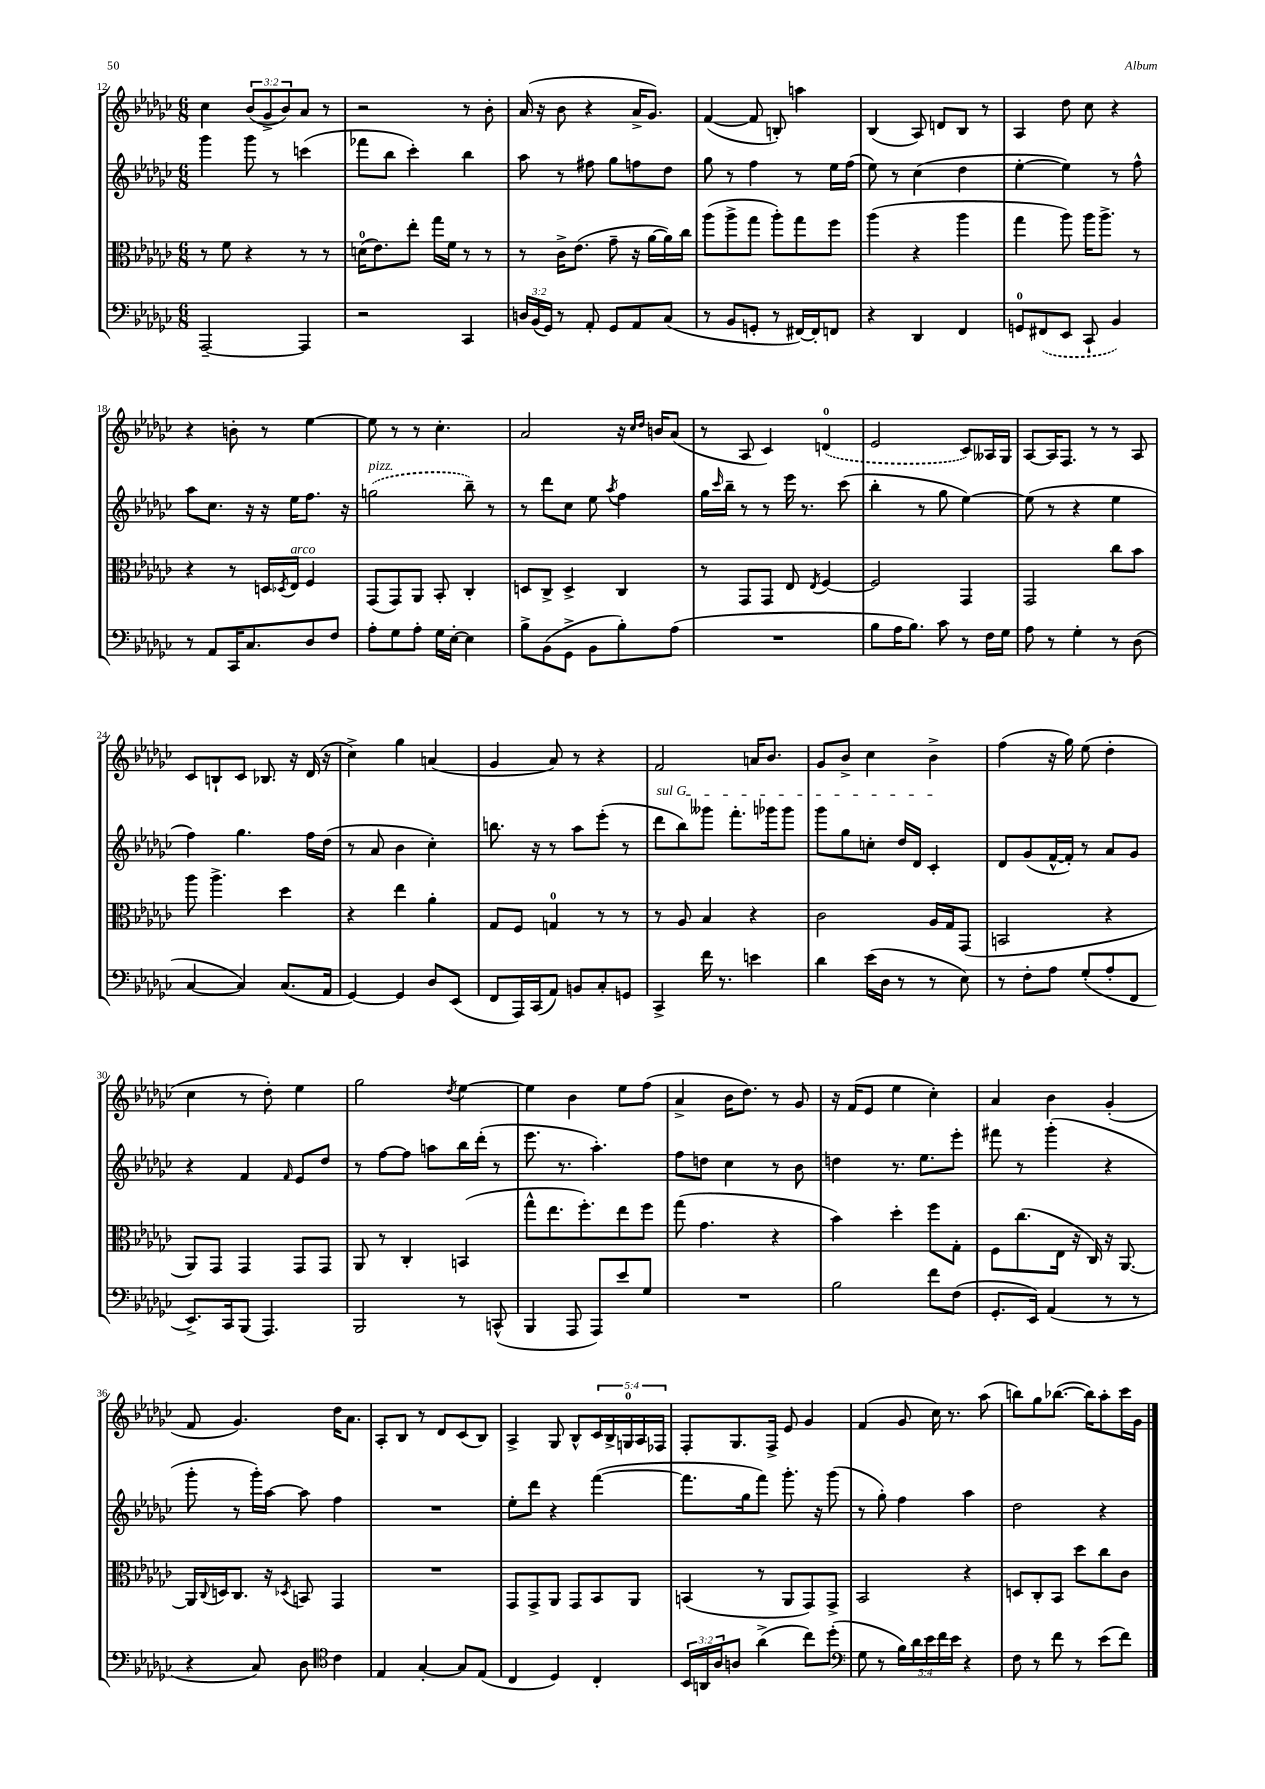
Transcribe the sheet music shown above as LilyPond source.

<<
\new StaffGroup <<
\new Staff = "s0" {
    \clef treble \key ges \major \numericTimeSignature \time 6/8 \override Staff.TupletNumber.text = #tuplet-number::calc-fraction-text
    ces''4 \tuplet 3/2 { bes'8( ges'8-> bes'8) } aes'8 r8 |
    r2 r8 bes'8-. |
    aes'16( r16 bes'8 r4 aes'16-> ges'8.) |
    f'4~( f'8 b8-.) a''4 |
    bes4( aes8) d'8 bes8 r8 |
    aes4 des''8 ces''8 r4 |
    r4 b'8-. r8 ees''4~ |
    ees''8 r8 r8 ces''4.-. |
    aes'2 r16 \grace { ces''16 des''16 } b'16 aes'8( |
    r8 aes8 ces'4) \once \slurDashed d'4-0( |
    ees'2 ces'8) aeses16 ges16 |
    aes8~ aes16 f8. r8 r8 aes8 |
    ces'8 b8-! ces'8 bes8. r16 des'16( r16 |
    ces''4->) ges''4 a'4( |
    ges'4 aes'8) r8 r4 |
    f'2 a'16 bes'8. |
    ges'8 bes'8-> ces''4 bes'4-> |
    f''4( r16 ges''16) ees''8( des''4-. |
    ces''4 r8 des''8-.) ees''4 |
    ges''2 \acciaccatura { des''8 } ees''4~ |
    ees''4 bes'4 ees''8 f''8( |
    aes'4-> bes'16 des''8.) r8 ges'8 |
    r16 f'16( ees'8 ees''4 ces''4-.) |
    aes'4 bes'4 ges'4-.( |
    f'8 ges'4.) des''16 aes'8. |
    aes8-. bes8 r8 des'8 ces'8( bes8) |
    aes4-> ges8 bes8-^ \tuplet 5/4 { ces'16 bes16-> g16-0 aes16 fes16 } |
    f8-. ges8. f16-> ees'8 ges'4 |
    f'4( ges'8 ces''16) r8. aes''8( |
    b''8) ges''8 bes''8.~( bes''16) aes''8-. ces'''16 ges'16 \bar "|." |
}
\new Staff = "s1" {
    \clef treble \key ges \major \numericTimeSignature \time 6/8
    ges'''4 ges'''8 r8 c'''4( |
    fes'''8 bes''8 ces'''4-.) bes''4 |
    aes''8 r8 fis''8 ges''8 f''8 des''8 |
    ges''8 r8 f''4 r8 ees''16 f''16( |
    ees''8) r8 ces''4( des''4 |
    ees''4~-. ees''4) r8 f''8-^ |
    aes''8 ces''8. r16 r16 ees''16 f''8. r16 |
    \once \slurDashed g''2^\markup { \italic "pizz." }( bes''8--) r8 |
    r8 des'''8 ces''8 ees''8 \acciaccatura { aes''8 } f''4 |
    ges''16 \grace { ces'''16 } bes''16-- r8 r8 ees'''16 r8. ces'''8( |
    bes''4-. r8 ges''8 ees''4~) |
    ees''8( r8 r4 ees''4 |
    f''4) ges''4. f''16 des''16( |
    r8 aes'8 bes'4 ces''4-.) |
    b''8. r16 r8 aes''8 ees'''8-.( r8 |
    \once \override TextSpanner.bound-details.left.text = \markup { \italic "sul G" } des'''8\startTextSpan bes''8) geses'''8 f'''8.-. ges'''16 ges'''8 |
    ges'''8 ges''8 c''8-. des''16 des'16 ces'4-.\stopTextSpan |
    des'8 ges'8( f'16~-^ f'16-.) r8 aes'8 ges'8 |
    r4 f'4 \grace { f'16 } ees'8 des''8 |
    r8 f''8~ f''8 a''8 bes''16 des'''16-.( r8 |
    ees'''8. r8. aes''4.-.) |
    f''8 d''8 ces''4 r8 bes'8 |
    d''4 r8. ees''8. ees'''8-. |
    fis'''8 r8 ges'''4-.( r4 |
    ges'''8-. r8 ges'''16-.) aes''16~ aes''8 f''4 |
    R2. |
    ees''8-. des'''8 r4 f'''4~( |
    f'''8. ges''16 f'''8) ges'''8.-. r16 ges'''8( |
    r8 ges''8-.) f''4 aes''4 |
    des''2 r4 \bar "|." |
}
\new Staff = "s2" {
    \clef alto \key ges \major \numericTimeSignature \time 6/8
    r8 f'8 r4 r8 r8 |
    d'16-0( ees'8.) ees''8-. ges''16 f'16 r8 r8 |
    r8 ces'16-> ees'8.( ges'8-- r16 aes'16~ aes'16) ces''16 |
    aes''8( aes''8-> ges''8 aes''8-.) ges''8 f''8 |
    aes''4( r4 aes''4 |
    ges''4 aes''8) aes''16 aes''8.-> r8 |
    r4 r8 d16 \acciaccatura { des8 } ees16^\markup { \italic "arco" } f4 |
    ges,8( ges,8) aes,8 bes,8-. ces4-. |
    d8 ces8-> d4-> ces4 |
    r8 ges,8 ges,8 ees8 \acciaccatura { ees8 } f4~ |
    f2 ges,4 |
    ges,2 ces''8 bes'8 |
    aes''8 aes''4.-> des''4 |
    r4 ees''4 aes'4-. |
    ges8 f8 g4-0 r8 r8 |
    r8 aes8 bes4 r4 |
    ces'2 aes16 ges16 ges,8( |
    b,2 r4 |
    aes,8) ges,8 ges,4 ges,8 ges,8 |
    aes,8 r8 ces4-. b,4( |
    ges''8-^ ees''8. f''8.-.) ees''8 f''8 |
    ges''8( ges'4. r4 |
    bes'4) des''4-. f''8 ges8-. |
    f8 ces''8.( ees16 r16 ces16) r16 aes,8.~ |
    aes,16 \appoggiatura { ces8 } d16 ces8. r16 \acciaccatura { des8 } b,8 ges,4 |
    R2. |
    ges,8 ges,8-> aes,8 ges,8 bes,8 aes,8 |
    b,4( r8 aes,8 ges,8) ges,8-> |
    bes,2 r4 |
    d8 ces8-. bes,8 des''8 ces''8 ces'8 \bar "|." |
}
\new Staff = "s3" {
    \clef bass \key ges \major \numericTimeSignature \time 6/8 \override Staff.TupletNumber.text = #tuplet-number::calc-fraction-text
    aes,,2~-- aes,,4 |
    r2 ces,4 |
    \tuplet 3/2 { d16 bes,16( ges,16) } r8 aes,8-. ges,8 aes,8 ces8( |
    r8 bes,8 g,8-. r8 fis,16~) fis,16-. f,8 |
    r4 des,4 f,4 |
    g,8-0 \once \slurDashed fis,8( ees,8 ces,8-! bes,4) |
    r8 aes,8 ces,16 ces8. des8 f8 |
    aes8-. ges8 aes8-. ges16 ees16~-. ees4 |
    bes8-> bes,8( ges,8-> bes,8 bes8-.) aes8( |
    R2. |
    bes8 aes16 bes8.) ces'8 r8 f16 ges16 |
    aes8 r8 ges4-. r8 des8( |
    ces4~ ces4) ces8.( aes,16 |
    ges,4~) ges,4 des8 ees,8( |
    f,8 aes,,16) ces,16( aes,8) b,8 ces8-. g,8 |
    ces,4-> f'16 r8. e'4 |
    des'4 ees'16( des16 r8 r8 ees8) |
    r8 f8-. aes8 ges8-.( aes8-. f,8 |
    ees,8.->) ces,16 bes,,8( aes,,4.) |
    bes,,2 r8 c,8-^( |
    bes,,4 aes,,8 aes,,8) ees'8 ges8 |
    R2. |
    bes2 f'8 f8( |
    ges,8.-. ees,16) aes,4( r8 r8 |
    r4 ces8) des8 \clef tenor ces'4 |
    ees4 ges4~-. ges8 ees8( |
    ces4 des4) ces4-. |
    \tuplet 3/2 { bes,16 a,16 aes16 } a8 aes'4->( ces''8) des''8-.( |
    \clef bass ges8 r8 \tuplet 5/4 { bes16) des'16 ees'16 f'16 ees'16 } r4 |
    f8 r8 f'8 r8 ees'8( f'8) \bar "|." |
}
>>
>>
\layout { \context { \Score currentBarNumber = #12 } }
